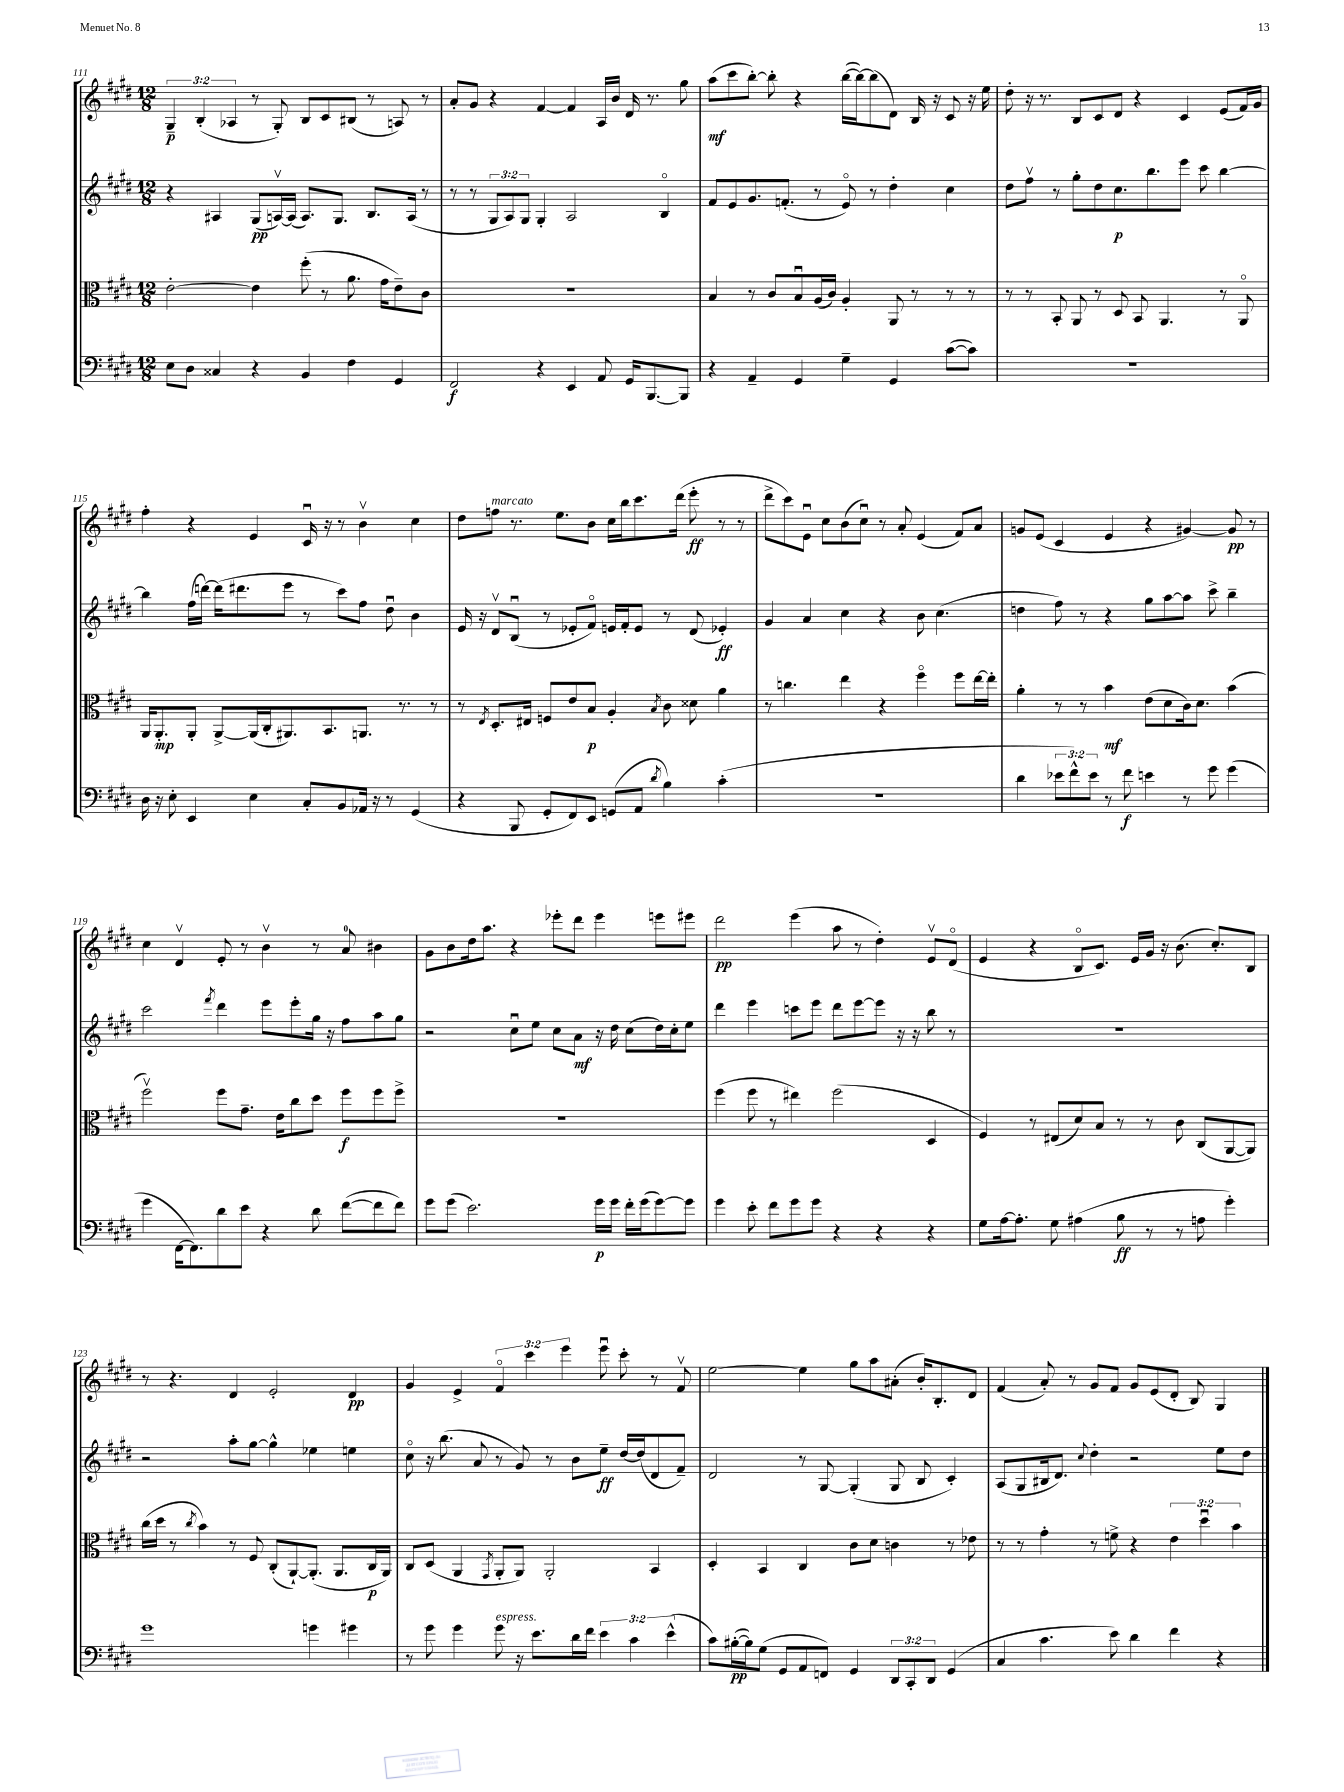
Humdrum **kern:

**kern	**kern	**kern	**kern
*staff4	*staff3	*staff2	*staff1
*clefF4	*clefC3	*clefG2	*clefG2
*k[f#c#g#d#]	*k[f#c#g#d#]	*k[f#c#g#d#]	*k[f#c#g#d#]
*M12/8	*M12/8	*M12/8	*M12/8
8E	[2e'	4r	6G#~
8D#	.	.	.
.	.	.	(6B'
4C##	.	4A#	.
.	.	.	6A-
4r	4e]	(8G#	8r
.	.	[16Av)	8G#')
.	.	(16A]	.
4BB	(8ff#'	8.A)	8B
.	8r	.	8c#
.	.	8.G#	.
4F#	8.a	.	(8B#
.	.	8.B	8r
.	16g#	.	.
4GG#	8e~)	.	8A)
.	.	(16A	.
.	8c#	8r	8r
=	=	=	=
2FF#	1.r	8r	8a'
.	.	8r	8g#
.	.	12G#	4r
.	.	12A)	.
.	.	12G#	.
4r	.	4G#'	[4f#
4EE	.	2A	4f#]
8AA	.	.	16A
.	.	.	16b
16GG#	.	.	16d#
[8.BBB	.	.	8.r
.	.	4Bo	.
8BBB]	.	.	8gg#
=	=	=	=
4r	4B	8f#	(8aa
.	.	8e	8ccc#
4AA~	8r	8.g#	[8bb')
.	8c#	.	8bb']
.	.	(8.f'	.
4GG#	8Bu	.	4r
.	(16A	8r	.
.	16c#)	.	.
4G#~	4A'	8eo)	([16bb
.	.	.	16bb_)
.	.	8r	(8bb]
4GG#	8AA	4dd#'	8d#)
.	8r	.	16B
.	.	.	16r
([8c#	8r	4cc#	8c#
8c#])	8r	.	16r
.	.	.	16ee
=	=	=	=
1.r	8r	8dd#	8dd#'
.	8r	8ff#v	16r
.	.	.	8.r
.	8BB'	8r	.
.	8AA	8gg#'	8B
.	8r	8dd#	8c#
.	8D#	8.cc#	8d#
.	8BB	.	4r
.	.	8.bb	.
.	4.AA	.	.
.	.	8eee	4c#
.	.	8ccc#	.
.	8r	[4bb	(8e
.	8AAo	.	16f#)
.	.	.	16g#
=	=	=	=
16D#	16AA	4bb]	4ff#'
16r	8.AA'	.	.
8E'	.	.	.
4EE	8AA'	(16ff#	4r
.	.	[16ddd)	.
.	[8AA^	(16ddd]	.
.	.	8.ddd#	.
4E	(16AA]	.	4e
.	16C#'	.	.
.	8.AA#)	8eee	.
8C#'	.	8r	16c#u
.	8.BB	.	16r
8BB	.	8ccc#)	8r
16AA-	8.AA	8ff#	4bv
16r	.	.	.
8r	.	8dd#u	.
.	8.r	.	.
(4GG#	.	4b	4cc#
.	8r	.	.
=	=	=	=
4r	8r	16e	8dd#
.	.	16r	.
.	8qE	.	.
.	8.D#'	8d#v	8ff
8BBB	.	(8Bu	8.r
.	16E#	.	.
8GG#'	8F	8r	.
.	.	.	8.ee
8FF#)	8e	8e-'	.
8EE	8B	8f#o)	8b
(8GG	4A'	16e	16cc#
.	.	16f#'	16bb
8AA	.	8e	8.ccc#
8qd#	8qB	.	.
4B)	8c#	8r	.
.	.	.	(16ddd#
.	8d##	(8d#	8eee'
(4c#'	4a	4e-')	8r
.	.	.	8r
=	=	=	=
1.r	8r	4g#	8ddd#^
.	4.cc	.	8ccc#)
.	.	4a	8eu
.	.	.	8cc#
.	4ee	4cc#	(8b
.	.	.	8cc#u)
.	4r	4r	8r
.	.	.	8a'
.	4ff#o	8b	(4e
.	.	(4.cc#	.
.	8ff#	.	8f#)
.	[16ee	.	8a
.	16ee']	.	.
=	=	=	=
4d#	4a'	4dd	8g
.	.	.	(8e
12e-	8r	8ff#)	4c#
12f#^^)	.	.	.
.	8r	8r	.
12e-	.	.	.
8r	4b	4r	4e
8f#	.	.	.
4e	(8e	8gg#	4r
.	8d#	[8aa	.
8r	16c#)	8aa]	[4g#)
.	8.d#	.	.
8g#	.	8ccc#^	.
(4g#	(4b	4bb~	8g#]
.	.	.	8r
=	=	=	=
4g#	2ff#v)	2ccc#	4cc#
[16FF#	.	.	4d#v
8.FF#])	.	.	.
.	.	8qfff#	.
8d#	8ff#	4ddd#	8e'
8e	8.g#~	.	8r
4r	.	8eee	4bv
.	16e	.	.
.	8cc#	8eee'	.
8d#	8dd#	16gg#	8r
.	.	16r	.
([8f#	8ff#	8ff#	8a
8f#]	8ff#	8aa	4b#
8f#)	8ff#^	8gg#	.
=	=	=	=
8g#	1.r	2r	8g#
(8g#	.	.	8b
2.e)	.	.	16dd#
.	.	.	8.aa
.	.	8cc#u	4r
.	.	8ee	.
.	.	8cc#	8eee-'
.	.	8a	8ddd#
16g#	.	16r	4eee-
16g#	.	16dd#	.
16f#'	.	(8cc#	.
(16g#	.	.	.
[8g#)	.	16dd#)	8eee
.	.	16cc#'	.
8g#]	.	8ee	8eee#
=	=	=	=
4g#	(4ff#	4ddd#	2ddd#
8e'	8ff#	4eee	.
8f#	8r	.	.
8g#	4ee#)	8ccc	(4eee
8g#	.	8eee	.
4r	(2ff#	8ddd#	8aa
.	.	[8eee	8r
4r	.	8eee]	4dd#')
.	.	16r	.
.	.	16r	.
4r	4D#	8bb	8ev
.	.	8r	(8d#o
=	=	=	=
8G#	4F#)	1.r	4e
[16A	.	.	.
8.A']	.	.	.
.	8r	.	4r
8G#	(8E#	.	.
(4A#	8d#)	.	8Bo
.	8B	.	8.c#)
8B	8r	.	.
.	.	.	16e
8r	8r	.	16g#
.	.	.	16r
8r	8c#	.	(8.b
8A	(8C#	.	.
.	.	.	8.cc#')
4g#')	[8AA	.	.
.	8AA])	.	8B
=	=	=	=
1g#	(16cc#	2r	8r
.	16dd#	.	.
.	8r	.	4.r
.	8qcc#	.	.
.	4b)	.	.
.	8r	8aa'	4d#
.	8F#	[8gg#	.
.	(8C#'	4gg#^^]	2e'
.	[8AA`)	.	.
4g	(8.AA']	4ee-	.
.	8.AA	.	.
4g#	.	4ee	4d#
.	16C#	.	.
.	16AA)	.	.
=	=	=	=
8r	8C#	8cc#o	4g#
8g#	(8D#	16r	.
.	.	(8.bb	.
4g#	4AA	.	4e^
.	.	8a	.
.	8qGG#	.	.
8g#	8AA'	8r	6f#o
16r	8AA)	8g#)	.
.	.	.	6ccc#
8.e	.	.	.
.	2AA'	8r	.
.	.	.	6eee
16d#	.	8b	.
16f#	.	.	.
6e	.	8ee~	8eeeu
.	.	[16dd#	8ccc#'
6c#	.	.	.
.	.	(16dd#]	.
.	4BB	8d#	8r
(6e^^	.	.	.
.	.	8f#~)	8f#v
=	=	=	=
8c#)	4D#'	2d#	[2ee
([16B#'	.	.	.
16B#])	.	.	.
(8G#	4BB	.	.
8GG#	.	.	.
8AA	4C#	8r	4ee]
8FF)	.	[8G#	.
4GG#	8c#	(4G#']	8gg#
.	8d#	.	8aa
12DD#	4c	8G#	(8a#'
12CC#'	.	.	.
.	.	8B	16b')
12DD#	.	.	.
.	.	.	8.B'
(4GG#	8r	4c#')	.
.	8e-	.	8d#
=	=	=	=
4C#	8r	(8A	(4f#
.	8r	8G#	.
4.c#	4g#'	16B#	8a')
.	.	8.d#)	.
.	.	.	8r
.	.	8qqcc#	.
.	8r	4dd#'	8g#
8e)	8f^	.	8f#
4d#	4r	2r	8g#
.	.	.	(8e
4f#	6e	.	8d#'
.	.	.	8B)
.	6dd#u	.	.
4r	.	8ee	4G#
.	6b	.	.
.	.	8dd#	.
==	==	==	==
*-	*-	*-	*-
